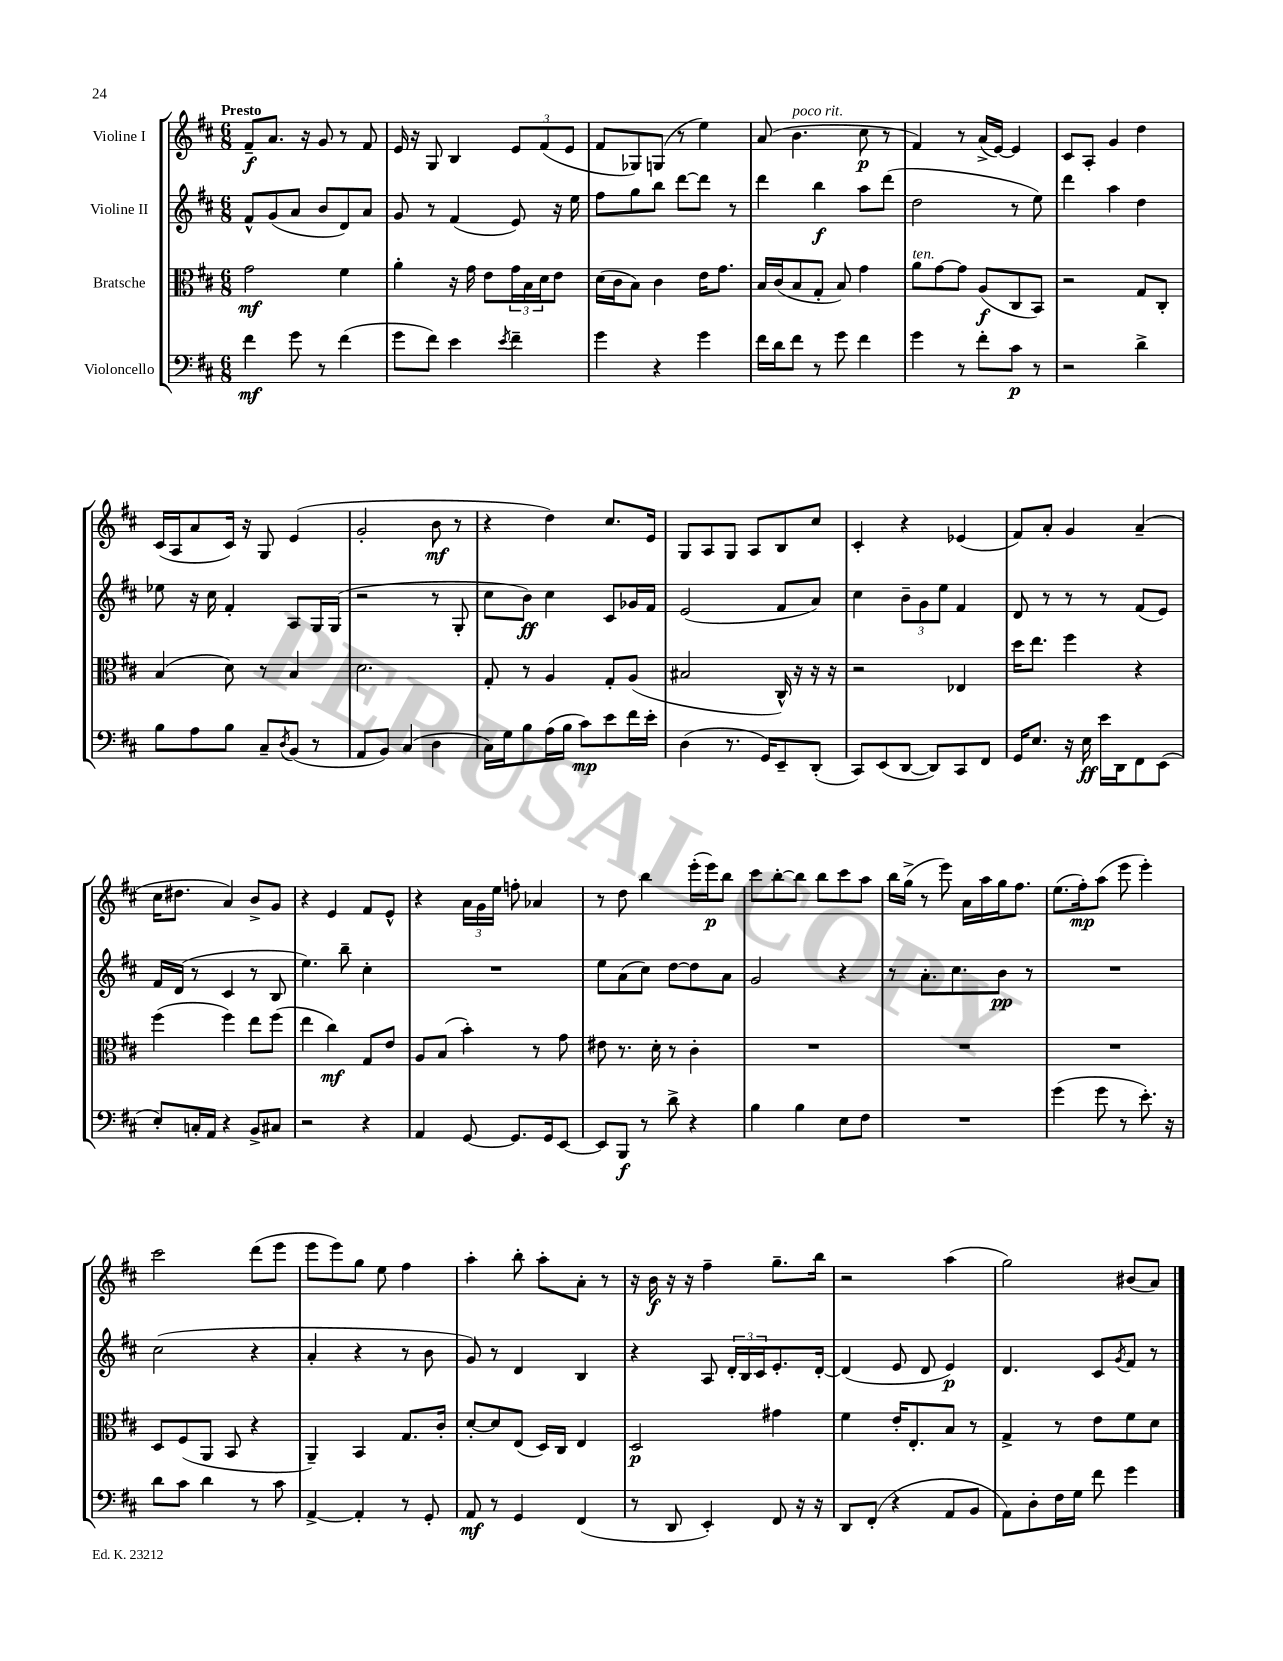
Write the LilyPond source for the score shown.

<<
\new StaffGroup <<
\new Staff = "s0" \with { instrumentName = "Violine I" } {
    \clef treble \key d \major \numericTimeSignature \time 6/8 \tempo "Presto"
    fis'8--\f a'8. r16 g'8 r8 fis'8 |
    e'16 r16 g8 b4 \tuplet 3/2 { e'8 fis'8( e'8 } |
    fis'8 ges8) g8( r8 e''4) |
    a'8( b'4.^\markup { \italic "poco rit." } cis''8\p r8 |
    fis'4) r8 a'16->( e'16~) e'4 |
    cis'8 a8-. g'4 d''4 |
    cis'16( a16 a'8 cis'16) r16 g8 e'4( |
    g'2-. b'8\mf r8 |
    r4 d''4) cis''8. e'16 |
    g8 a8 g8 a8 b8 cis''8 |
    cis'4-. r4 ees'4( |
    fis'8) a'8-. g'4 a'4--( |
    cis''16 dis''8. a'4) b'8-> g'8 |
    r4 e'4 fis'8 e'8-^ |
    r4 \tuplet 3/2 { a'16 g'16 e''16 } f''8-. aes'4 |
    r8 d''8 b''4 e'''16-.( e'''16\p) b''8 |
    cis'''8 b''8~-. b''8 b''8 cis'''8 a''8 |
    b''16 g''16->( r8 e'''8) a'16 a''16 g''16 fis''8. |
    e''8.( fis''16-.\mp) a''8( e'''8 e'''4-.) |
    cis'''2 d'''8( e'''8 |
    e'''8 e'''8) g''8 e''8 fis''4 |
    a''4-. b''8-. a''8-. a'8-. r8 |
    r16 b'16\f r16 r16 fis''4-- g''8.-- b''16 |
    r2 a''4( |
    g''2) bis'8( a'8) \bar "|." |
}
\new Staff = "s1" \with { instrumentName = "Violine II" } {
    \clef treble \key d \major \numericTimeSignature \time 6/8
    fis'8-^ g'8( a'8 b'8 d'8) a'8 |
    g'8 r8 fis'4( e'8) r16 e''16 |
    fis''8 g''8 b''8 d'''8~ d'''8 r8 |
    d'''4 b''4\f a''8 d'''8( |
    d''2 r8 e''8) |
    d'''4 a''4 d''4 |
    ees''8 r16 cis''16 fis'4-. a8 g16 g16( |
    r2 r8 g8-. |
    cis''8 b'8\ff) cis''4 cis'8 ges'16 fis'16 |
    e'2( fis'8 a'8) |
    cis''4 \tuplet 3/2 { b'8-- g'8 e''8 } fis'4 |
    d'8 r8 r8 r8 fis'8( e'8) |
    fis'16 d'16( r8 cis'4 r8 b8 |
    e''4.) b''8-- cis''4-. |
    R2. |
    e''8 a'8( cis''8) d''8~ d''8 a'8 |
    g'2 r4 |
    r8 a'8.-. cis''8. b'8\pp r8 |
    R2. |
    cis''2( r4 |
    a'4-. r4 r8 b'8 |
    g'8) r8 d'4 b4 |
    r4 a8 \tuplet 3/2 { d'16-. b16 cis'16 } e'8.-. d'16~-. |
    d'4( e'8 d'8 e'4\p) |
    d'4. cis'8 \acciaccatura { g'8 } fis'8 r8 \bar "|." |
}
\new Staff = "s2" \with { instrumentName = "Bratsche" } {
    \clef alto \key d \major \numericTimeSignature \time 6/8
    g'2\mf fis'4 |
    a'4-. r16 g'16 e'8 \tuplet 3/2 { g'16 b16 d'16 } e'8 |
    d'16( cis'16 b8) cis'4 e'16 g'8. |
    b16 cis'16( b8 g8-. b8) g'4 |
    a'8^\markup { \italic "ten." } g'8~ g'8 a8\f( cis8 b,8) |
    r2 g8 cis8-. |
    b4( d'8) r8 b4 |
    d'2. |
    g8-. r8 a4 g8-. a8( |
    bis2 cis16-^) r16 r16 r16 |
    r2 ees4 |
    d''16 e''8. fis''4 r4 |
    fis''4( fis''4) e''8 fis''8( |
    e''4 cis''4\mf) g8 e'8 |
    a8 b8( b'4-.) r8 g'8 |
    eis'8 r8. d'16-. r8 cis'4-. |
    R2. |
    R2. |
    R2. |
    d8 fis8( a,8 b,8 r4 |
    a,4--) b,4 g8. cis'16-. |
    d'8~-. d'8 e8( d16) cis16 e4 |
    d2\p gis'4 |
    fis'4 e'16-. e8.-. b8 r8 |
    g4-> r8 e'8 fis'8 d'8 \bar "|." |
}
\new Staff = "s3" \with { instrumentName = "Violoncello" } {
    \clef bass \key d \major \numericTimeSignature \time 6/8
    fis'4\mf g'8 r8 fis'4( |
    g'8 fis'8) e'4 \acciaccatura { e'8 } fis'4-- |
    g'4 r4 g'4 |
    fis'16 d'16 fis'8 r8 g'8 fis'4 |
    g'4 r8 fis'8-. cis'8\p r8 |
    r2 d'4-> |
    b8 a8 b8 cis8-- \acciaccatura { d8 } b,8( r8 |
    a,8 b,8) cis4( d4 |
    cis16) g16 b8 a16( b16 cis'8\mp) e'8 fis'16 e'16-. |
    d4( r8. g,16) e,8-- d,8-.( |
    cis,8) e,8( d,8~ d,8) cis,8 fis,8 |
    g,16 e8. r16 e16\ff e'16 d,16 fis,8 e,8( |
    e8-.) c16-. a,16 r4 b,8-> cis8 |
    r2 r4 |
    a,4 g,8~ g,8. g,16 e,8~ |
    e,8 b,,8\f r8 d'8-> r4 |
    b4 b4 e8 fis8 |
    R2. |
    g'4( g'8 r8 e'8.-.) r16 |
    d'8 cis'8 d'4 r8 cis'8 |
    a,4~-> a,4-. r8 g,8-. |
    a,8\mf r8 g,4 fis,4( |
    r8 d,8 e,4-.) fis,8 r16 r16 |
    d,8 fis,8-.( r4 a,8 b,8 |
    a,8) d8-. fis16 g16 fis'8 g'4 \bar "|." |
}
>>
>>
\layout { \context { \Score \remove "Bar_number_engraver" } }
